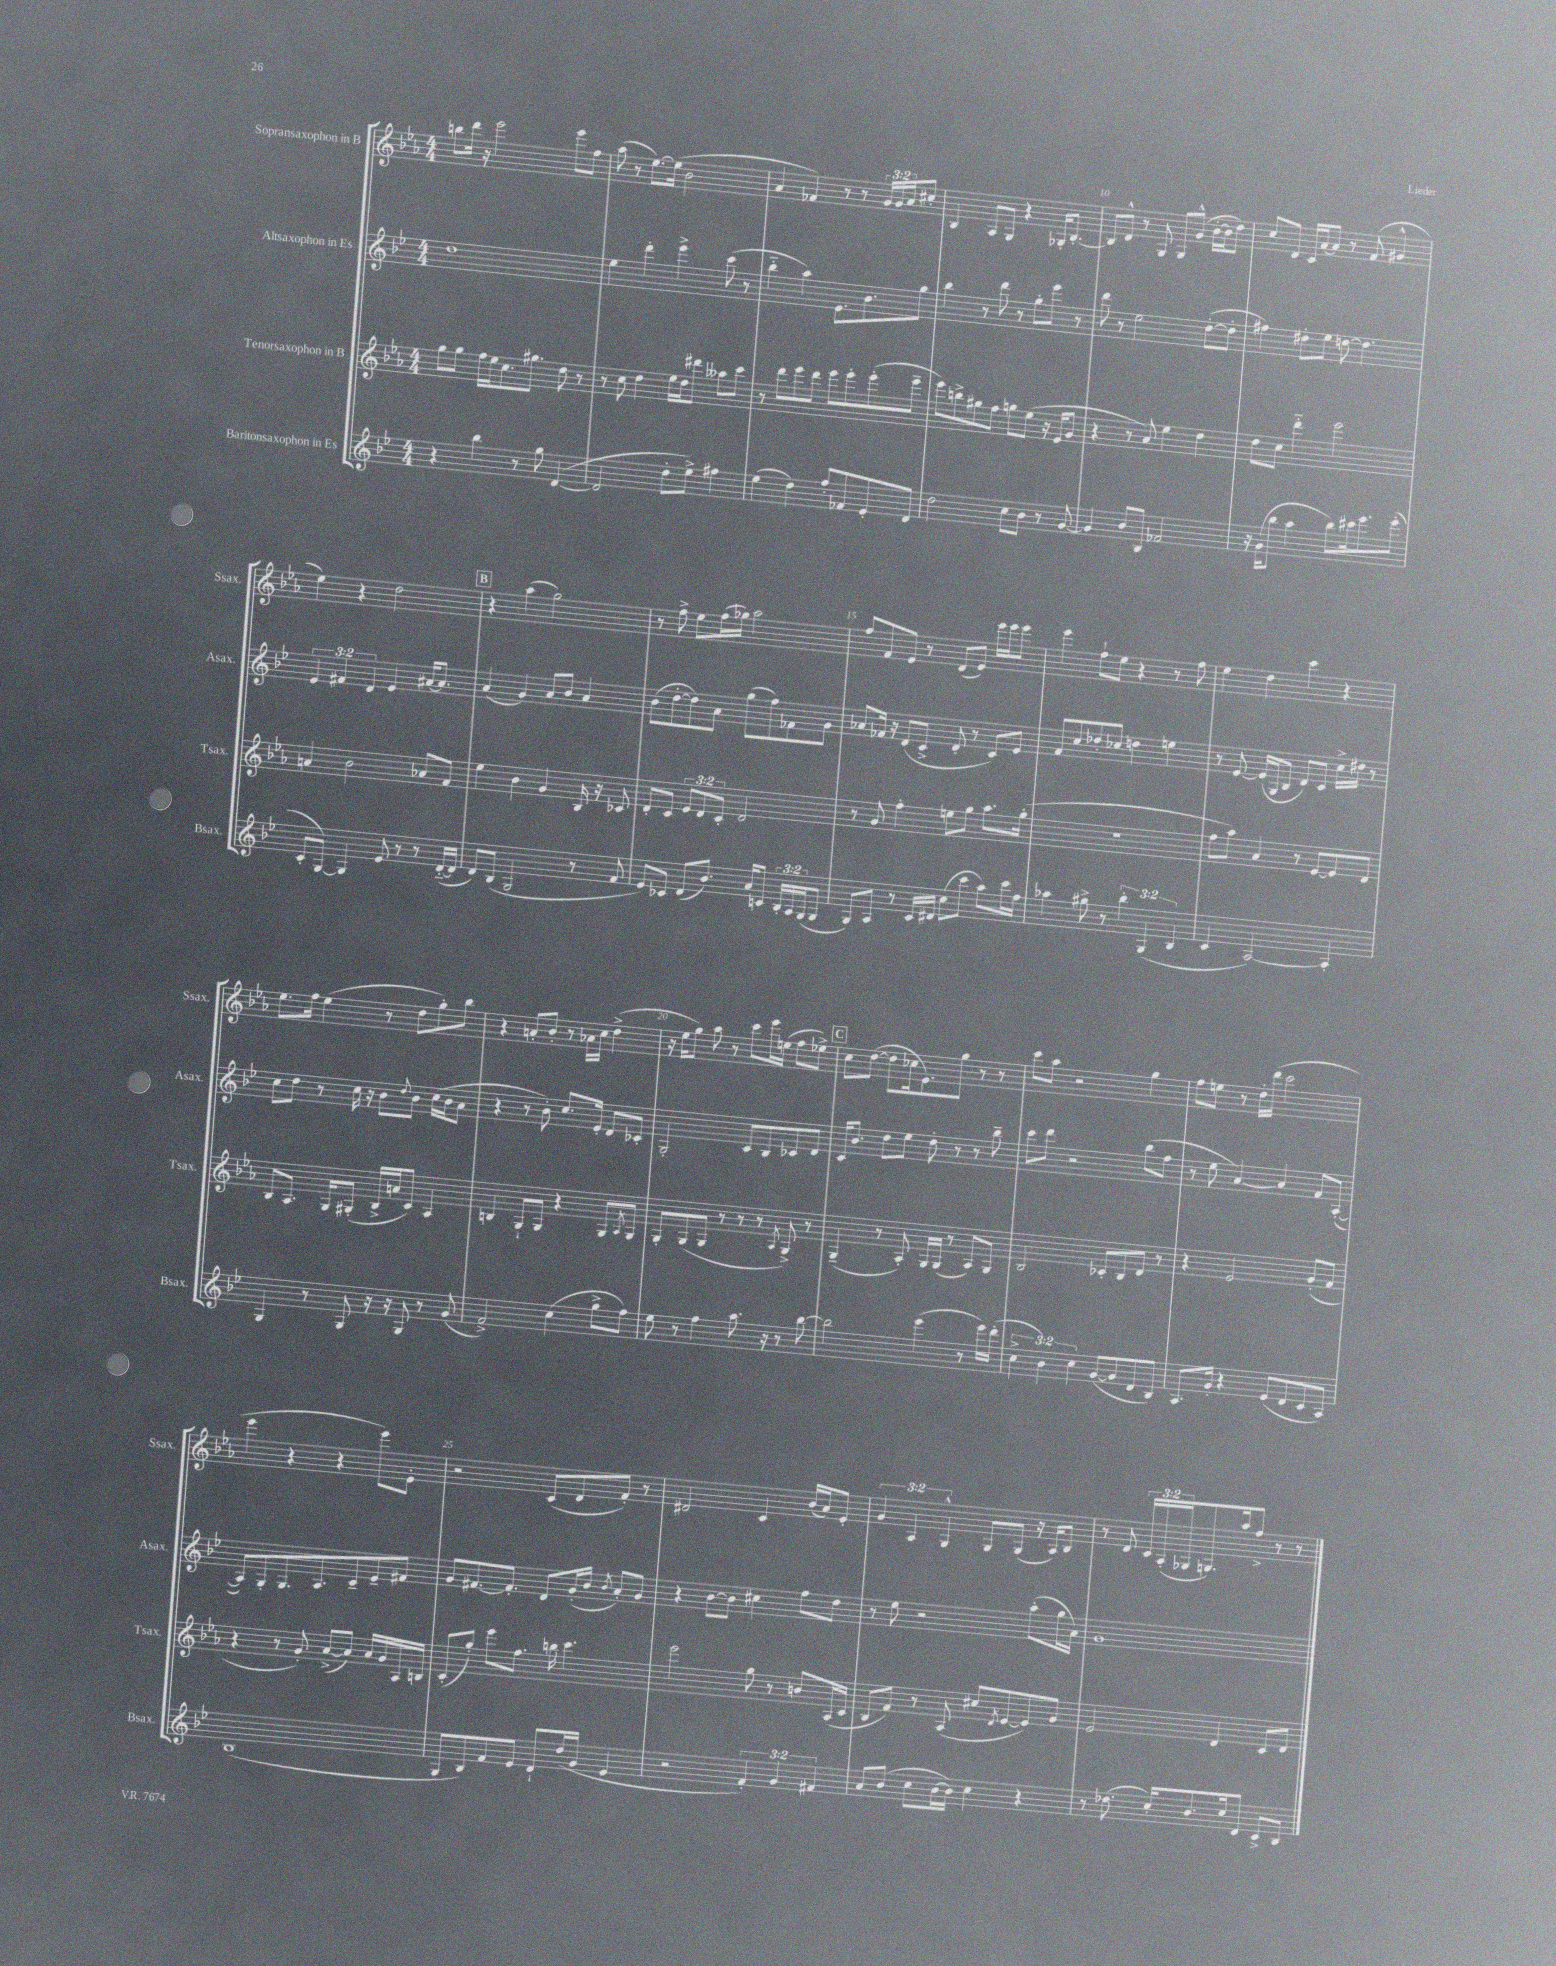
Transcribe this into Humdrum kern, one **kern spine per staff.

**kern	**kern	**kern	**kern
*part4	*part3	*part2	*part1
*staff4	*staff3	*staff2	*staff1
*I"Baritonsaxophon in Es	*I"Tenorsaxophon in B	*I"Altsaxophon in Es	*I"Sopransaxophon in B
*I'Bsax.	*I'Tsax.	*I'Asax.	*I'Ssax.
*clefG2	*clefG2	*clefG2	*clefG2
*k[b-e-]	*k[b-e-a-]	*k[b-e-]	*k[b-e-a-]
*M4/4	*M4/4	*M4/4	*M4/4
=6	=6	=6	=6
4r	8gg\L	1dd	8bbn\L
.	8gg\J	.	16ddd\Jk
.	.	.	16r
4bb-\	16ff\LL	.	2eee-\
.	16ee-\J	.	.
.	8.cc\	.	.
8r	.	.	.
.	8.gg#X\J	.	.
8gg\	.	.	.
([4d/	8dd\	.	8eee-\L
.	8r	.	8ff\J
=7	=7	=7	=7
2d/]	8r	4ee-\	(8aa-\
.	8cc\	.	8r
.	4dd\	4ddd'\	[8.ee-\L)
.	.	.	(16ee-\Jk]
8dd'\L	16ee-\LL	4eee-^\	2b-\
.	16dd\J	.	.
8ee-^\J)	8ddd#X\J	.	.
4ff#X\	8aa--X\L	(8ccc\	.
.	8ccc\J	8r	.
=8	=8	=8	=8
(4ee-\	8r	4bb-\	4a-/
.	8ddd\L	.	.
4dd\)	8eee-\	4aa\)	4f-X/)
.	8ddd\J	.	.
8ff'/L	8eee-\L	8.e-\L	8r
8f-X/	8eee-'\	.	8r
.	.	8.b-\	.
8e-'/	(8eee-'\	.	24g/LL
.	.	.	24g/
.	.	.	24a-/J
8d/J	8eee-~\J	8gg\J	8cc#X'/J
=9	=9	=9	=9
2dd\	8eee-\L)	4bb-\	4B-/
.	8bbn^\	.	.
.	8gg#X\	8r	8A-/L
.	8ff\J	8ddd\	8G/J
8cc\L	8ggn\L	8r	4r
8b-\J	(8ee-\J	8gg'\L	.
8r	16r	8eee-\J	16G-X'/KL
.	16e-/KL	.	[8.B-'/J
[8g/	8g/J	8r	.
=10	=10	=10	=10
4g/]	4r	8ddd\	8B-/L]
.	.	8r	8d^^/J
8b-/L	8r	2ee-\	8r
8B-/J	8a-/)	.	8G/
2f-X/	4ee-\	.	8G/L
.	.	.	(8g^^/J
.	4dd\	([8dd'\L	[16b-'\LL
.	.	.	16b-\J]
.	.	8dd'\J]	8dd\J)
=11	=11	=11	=11
16r	8dd\L	4ff#X\)	8cc/L
(16g\KL	.	.	.
8bb-\J	8cc\J	.	8d/J
4aa\	4ddd\	8dd#X'\L	16c/LL
.	.	.	[16a-/J
.	.	8ee-\J	8a-/J]
8bb-\L)	2eee-\	[8ddn\	8r
16ccc#X\k	.	4.dd\]	(8f/
8.eee-\	.	.	.
.	.	.	4g#X^^/
(8eee-'\J	.	.	.
!!LO:LB:g=z
=12	=12	=12	=12
8c'/L	4an/	6e-/	4ee-\)
[8G/J)	.	.	.
.	.	6f#X/	.
4G/]	2b-\	.	4r
.	.	6d/	.
8e-/	.	4e-/	2dd\
8r	.	.	.
8r	8a-X/L	[16a#X/KL	.
.	.	8.a#/J]	.
([16d/LL	8f/J	.	.
16d/JJ]	.	.	.
!!LO:REH:place=s1:t=B
=13	=13	=13	=13
8d/L)	4ee-\	(4a/	4r
(8B-/J	.	.	.
2G/	4b-\	4g/)	(4aa-\
.	4g/	8a/L	2gg\)
.	.	8b-/J	.
8r	16B-/	4a/	.
.	16r	.	.
8f/	8c-X/	.	.
=14	=14	=14	=14
8e-/L)	8d'/L	(8b-\L	8r
8c-X/J	8c/J	[8dd'\	8ff^\
(8d/L	12e-/L	8dd\])	8ee-\L
.	12d/	.	.
8.b-/J)	.	8a\J	(16ff\L
.	12c'/J	.	.
.	.	.	16gg-X\JJ)
.	2d/	(8gg\L	2aa-\
16a/KL	.	.	.
8cn/J	.	8ff\)	.
24B-'/LL	.	8f-X\	.
24A/	.	.	.
(24G/J	.	.	.
8G/J	.	8g\J	.
=15	=15	=15	=15
8G/L)	8r	8a-X/L	8ff/L
8A/J	8g/	16f-X/Jk	8f/
.	.	16r	.
8r	4ff'\	(8d/L	8e-/J
16c/LL	.	8c^/J	8r
16d#X/JJ	.	.	.
(8cc\L	8een\L	8d'/	(8d/L
8ccc\J	8gg\J	8r	8e-/J)
8aa\L)	8.aa-\L	8c/L)	16eee-\LL
.	.	.	16eee-\J
16ccc\L	.	8e-/J	8eee-\J
16ff\JJ	(16gg'\Jk	.	.
=16	=16	=16	=16
4aa-X\	1r	8f/L	4eee-\
.	.	8cc/	.
8gg#X^\	.	8dd-X'/	8ff`\L
8r	.	8cc-X/J	8ee-\J
6bb-'\	.	4ddn\	4r
(6G/	.	.	.
.	.	4een\	8r
6B-/	.	.	.
.	.	.	8ff\
=17	=17	=17	=17
4c/	8ff\L	8r	4ee-\
.	8aa-\J)	[8e-/	.
[2A/)	4a-/	(16e-/LL]	4dd\
.	.	16G/J	.
.	.	8B-/J	.
.	8r	8d/L)	4ccc\
.	[8e-/L	8c/J	.
4A'/]	8e-/]	16cc^\LL	4r
.	.	16dd#X\JJ	.
.	8d/J	8r	.
!!LO:LB:g=z
=18	=18	=18	=18
4G/	8B-/L	8cc\L	8.ee-\L
.	8.A-/J	8dd\J	.
.	.	.	16ff\Jk
8r	.	8r	(4ee-\
.	16G/KL	.	.
8G/	(8G#X'/J	16cc\	.
.	.	16r	.
16r	16B-^/LL	8b-\L	8r
16r	16an/J	.	.
.	.	8qqdd/	.
8G/	8c/J)	8b-\J	8dd\L
8r	4A-/	(16cc\LL	8gg'\)
.	.	16b-\J	.
(8g/	.	8a\J	8bb-\J
=19	=19	=19	=19
2f^/)	4Bn/	4r	4r
.	8G`/L	8r	8an'/L
.	8G/J	8b-'\)	8b-'/J
(4cc\	4r	8.cc/L	8r
.	.	.	16a-X\LL
.	.	16e-'/Jk	16cc\JJ
8gg^\L	8G/L	8d/L	(4dd^\
.	8qA-/	.	.
8ff\J)	8G/J	8c-X'/J	.
=20	=20	=20	=20
8ee-\	8G'/L	2G'/	16r
.	.	.	16ee-\KL
8r	(8G/	.	8gg\J)
4ff\	8G/J	.	8aa-\
.	8r	.	8r
8.aa\	8r	8c/L	8ccc\L
.	8r	8B-/	16eee-\L
16r	.	.	(16een\JJ
.	8qA-/	.	.
8r	8G^/)	8c-X/	8ff\L
[8bb-\	8r	8d/J	8ee-X^\J)
!!LO:REH:place=s1:t=C
=21	=21	=21	=21
2bb-\]	(4G~/	16c/KL	8cc\L
.	.	8.b-/J	.
.	.	.	([8dd\J
.	8r	8dd\L	8dd\L]
.	8A-'/)	8ee-\J	16cc-X\k
.	.	.	8.e-\)
(4eee-\	16G/LL	8dd'\	.
.	(16G/JJ	.	.
.	8r	8r	8gg\J
8r	8A-/L)	8r	8r
16eee-\LL)	8G/J	8bb-~\	8r
(16ddd'\JJ	.	.	.
=22	=22	=22	=22
6cc^\	2B-/	8ccc\L	8ccc\L
.	.	8ddd\J	8aa-\J
6b-\)	.	.	.
.	.	2r	2r
6cc\	.	.	.
([8g/L	8c-X'/L	.	.
8g/]	8B-/	.	.
8d/	8d/J	(8bb-\L	4gg\
8B-/J)	8r	8ff\J	.
=23	=23	=23	=23
8.A/L	4r	8r	8ff\L
.	.	8ee-\	8een\J
16g'/Jk	.	.	.
4r	2e-/	[4a/)	8r
.	.	.	16dd'\LL
.	.	.	(16ddd\JJ
(8e-/L	.	4a/]	2ccc\
8d/	.	.	.
8c/	(8g'/L	8f/L	.
8A/J)	8f/J	([8A'/J	.
!!LO:LB:g=z
=24	=24	=24	=24
(1B-	4r	8A/L])	4eee-\
.	.	8G'/	.
.	8r	8.G/	4r
.	8g'/)	.	.
.	.	8.A/	.
.	([8a-^/L	.	4r
.	8a-/J])	8c~/	.
.	16a-/LL	8e-~/	8eee-\L)
.	16g/	.	.
.	16A-/	8f#X/J	8e-'\J
.	16Bn/JJ	.	.
=25	=25	=25	=25
8G/L	(8c'/L	8g/L	2r
8B-/)	8gg'/J)	[8.f#X/	.
8f/	8eee-\L	.	.
.	.	8.f#'/J]	.
8e-/J	8.ff\J	.	.
8d`/L	.	8d/L	(8c/L
.	16bbn\	.	.
(16dd/L	4.ccc\	(16g'/L	8d/
16g/JJ	.	16b-/JJ	.
.	.	8qb-/	.
4e-/	.	8a'/L)	8f'/J)
.	.	8g/J	8r
=26	=26	=26	=26
2r	2eee-\	4r	2d#X/
.	.	[8b-\L	.
.	.	8b-\J]	.
6f'/)	8gg\	4cc#X\	4c/
.	8r	.	.
6g/	.	.	.
.	8bn/L	8ff\L	(16b-/LL
.	.	.	16a-/J)
6f#X/	.	.	.
.	(16A-/L	8dd\J	8e-'/J
.	16c/JJ	.	.
=27	=27	=27	=27
8a/L	8B-/L	8r	6g/
(8b-/J	8f/J)	8ee-\	.
.	.	.	6A-/
8cc\L	8r	2r	.
.	.	.	6G^^/
[16b-\L	(8A-/	.	.
16b-\JJ])	.	.	.
4cc\	8cc#X/L	.	8G/L
.	8qd/	.	.
.	[8e-/	.	(8G/J
4r	8e-/])	(8aa'\L	16r
.	.	.	16A-/KL)
.	8g/J	16gg\L	8B-/J
.	.	16a\JJ)	.
=28	=28	=28	=28
8r	2e-/	1g	8r
(8.dd-X\	.	.	8d/
.	.	.	24c/LL
.	.	.	(24A-'/
16cc'/KL)	.	.	.
.	.	.	24G-X/J
8.b-/	.	.	8.Gn/)
.	4d/	.	.
16cc/k	.	.	16aa-/k
8d/J	.	.	8ff^/J
8c^/L	8c/L	.	8r
8B-/J	8d/J	.	8r
==	==	==	==
*-	*-	*-	*-
